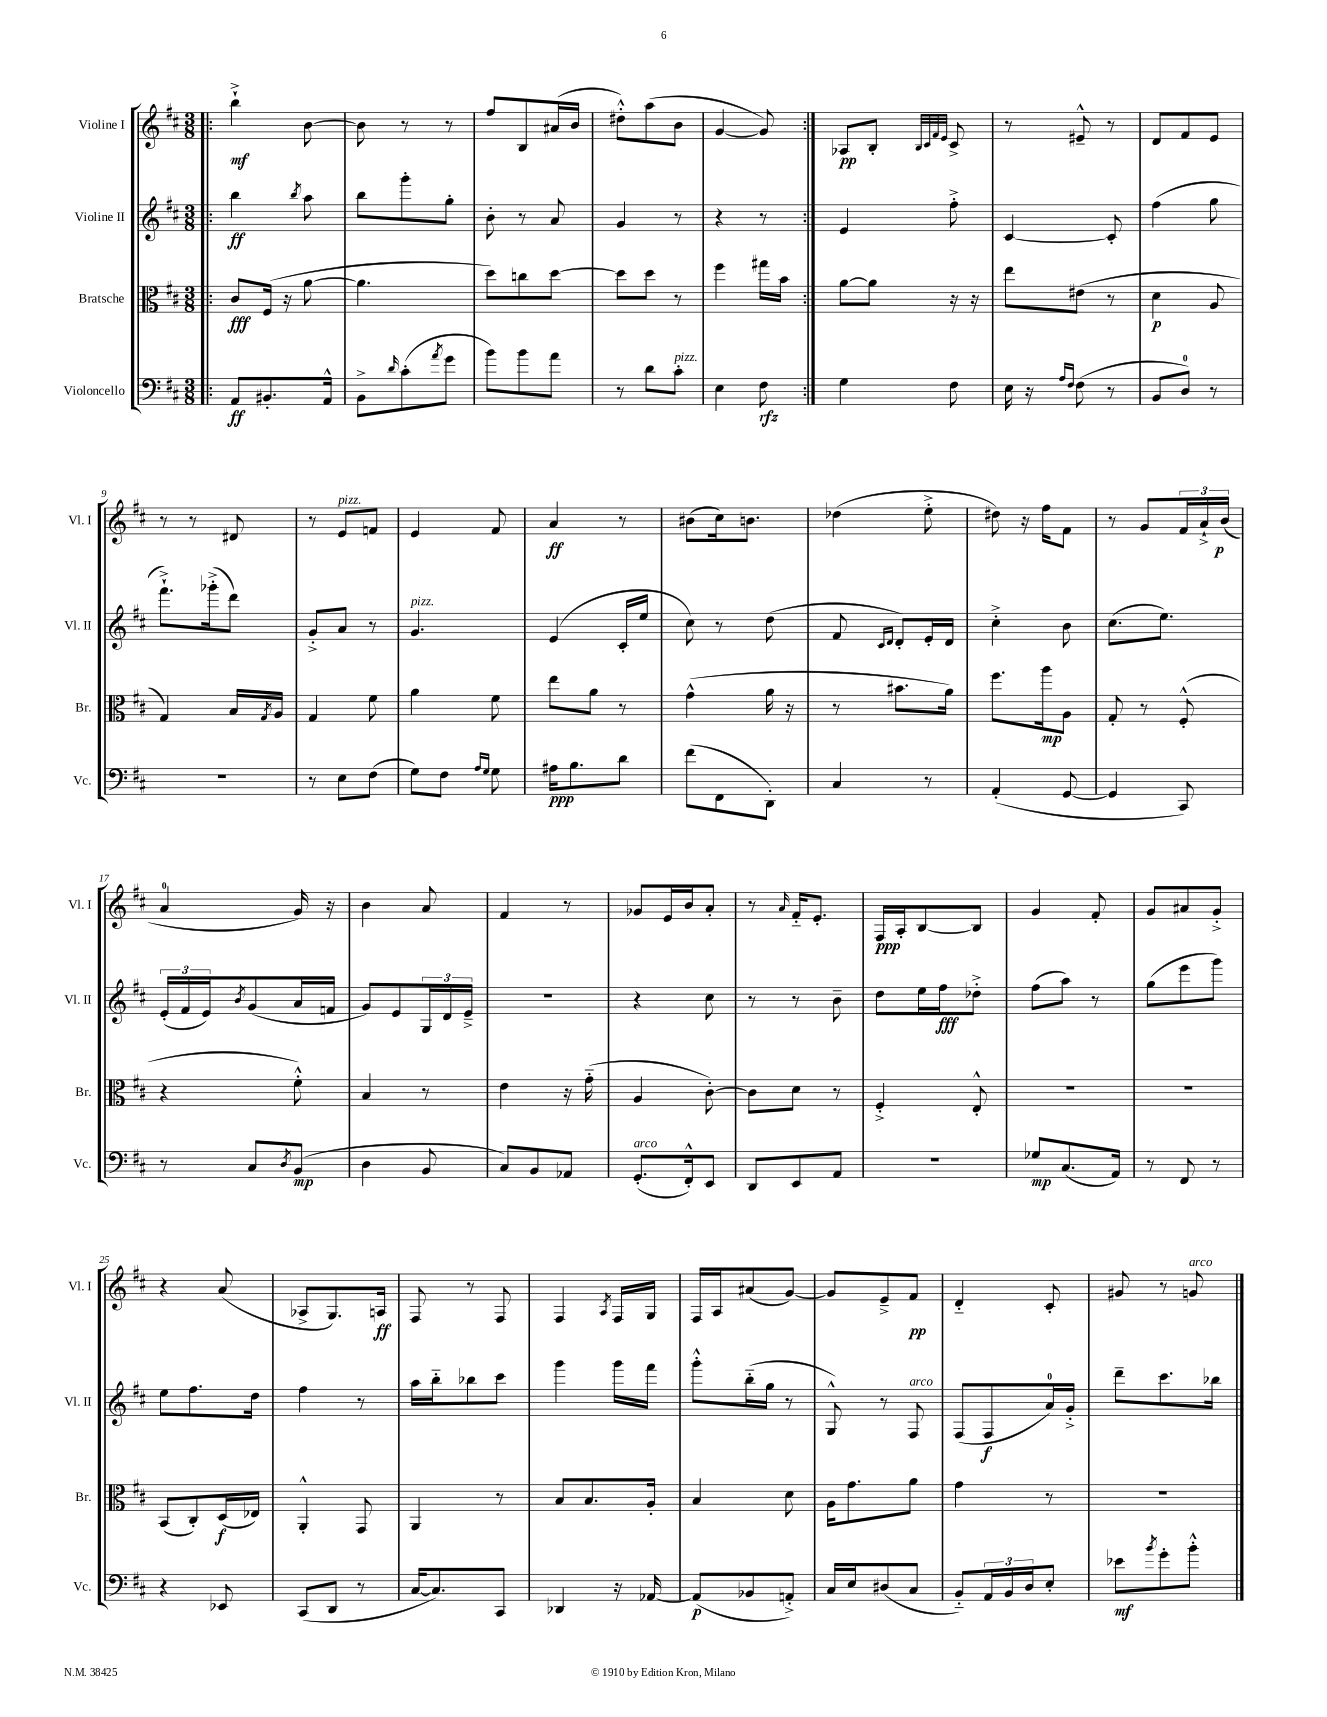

**kern	**dynam	**kern	**dynam	**kern	**dynam	**kern	**dynam
*part4	*part4	*part3	*part3	*part2	*part2	*part1	*part1
*staff4	*staff4	*staff3	*staff3	*staff2	*staff2	*staff1	*staff1
*I"Violoncello	*	*I"Bratsche	*	*I"Violine II	*	*I"Violine I	*
*I'Vc.	*	*I'Br.	*	*I'Vl. II	*	*I'Vl. I	*
*clefF4	*	*clefC3	*	*clefG2	*	*clefG2	*
*k[f#c#]	*	*k[f#c#]	*	*k[f#c#]	*	*k[f#c#]	*
*M3/8	*	*M3/8	*	*M3/8	*	*M3/8	*
=1!|:	=1!|:	=1!|:	=1!|:	=1!|:	=1!|:	=1!|:	=1!|:
8AA/L	ff	8c#/L	fff	4bb\	ff	4bb`^\	mf
8.BB#X'/	.	(16F#/Jk	.	.	.	.	.
.	.	16r	.	.	.	.	.
.	.	.	.	8qbb/	.	.	.
.	.	[8a\	.	8aa\	.	[8b\	.
16AA^^/Jk	.	.	.	.	.	.	.
=2	=2	=2	=2	=2	=2	=2	=2
8BB^\L	.	4.a\]	.	8bb\L	.	8b\]	.
16qqd/	.	.	.	.	.	.	.
(8c#'\	.	.	.	8ggg'\	.	8r	.
8qa/	.	.	.	.	.	.	.
8g\J	.	.	.	8gg'\J	.	8r	.
=3	=3	=3	=3	=3	=3	=3	=3
8b\L)	.	8dd\L)	.	8b'\	.	8ff#/L	.
8b\	.	8ccn\	.	8r	.	8B/	.
8a\J	.	[8dd\J	.	8a/	.	(16a#X/L	.
.	.	.	.	.	.	16b/JJ	.
=4	=4	=4	=4	=4	=4	=4	=4
8r	.	8dd\L]	.	4g/	.	8dd#X'^^\L)	.
8d\L	.	8dd\J	.	.	.	(8aa\	.
!LO:TX:a:i:t=pizz.	!	!	!	!	!	!	!
8c#'\J	.	8r	.	8r	.	8b\J	.
=5	=5	=5	=5	=5	=5	=5	=5
4E\	.	4ff#\	.	4r	.	[4g/	.
8F#\	rfz	16gg#X\LL	.	8r	.	8g/])	.
.	.	16b\JJ	.	.	.	.	.
=6:|!	=6:|!	=6:|!	=6:|!	=6:|!	=6:|!	=6:|!	=6:|!
4G\	.	[8a\L	.	4e/	.	8A-X/L	pp
.	.	8a\J]	.	.	.	8B'/J	.
.	.	.	.	.	.	32qqB/LLL	.
.	.	.	.	.	.	32qqc#/	.
.	.	.	.	.	.	32qqf#/	.
.	.	.	.	.	.	32qqe/JJJ	.
8F#\	.	16r	.	8ff#'^\	.	8c#^/	.
.	.	16r	.	.	.	.	.
=7	=7	=7	=7	=7	=7	=7	=7
16E\	.	8ee\L	.	[4c#/	.	8r	.
16r	.	.	.	.	.	.	.
16qqA/LL	.	.	.	.	.	.	.
16qqF#/JJ	.	.	.	.	.	.	.
(8F#\	.	(8e#X\J	.	.	.	8e#X~^^/	.
8r	.	8r	.	8c#'/]	.	8r	.
=8	=8	=8	=8	=8	=8	=8	=8
8BB/L	.	4d\	p	(4ff#\	.	8d/L	.
8D/J)	.	.	.	.	.	8f#/	.
8r	.	8A/	.	8gg\	.	8e/J	.
!!LO:LB:g=z
=9	=9	=9	=9	=9	=9	=9	=9
4.r	.	4G/)	.	8.fff#`^\L)	.	8r	.
.	.	.	.	.	.	8r	.
.	.	.	.	(16ggg-X'^\k	.	.	.
.	.	16B/LL	.	8ddd\J)	.	8d#X/	.
.	.	8qG/	.	.	.	.	.
.	.	16A/JJ	.	.	.	.	.
=10	=10	=10	=10	=10	=10	=10	=10
8r	.	4G/	.	8g'^/L	.	8r	.
!	!	!	!	!	!	!LO:TX:a:i:t=pizz.	!
8E\L	.	.	.	8a/J	.	8e/L	.
(8F#\J	.	8f#\	.	8r	.	8fn/J	.
=11	=11	=11	=11	=11	=11	=11	=11
!	!	!	!	!LO:TX:a:i:t=pizz.	!	!	!
8G\L)	.	4a\	.	4.g/	.	4e/	.
8F#\J	.	.	.	.	.	.	.
16qqA/LL	.	.	.	.	.	.	.
16qqG/JJ	.	.	.	.	.	.	.
8G\	.	8f#\	.	.	.	8f#/	.
=12	=12	=12	=12	=12	=12	=12	=12
16A#X\KL	ppp	8ee\L	.	(4e/	.	4a/	ff
8.B\	.	.	.	.	.	.	.
.	.	8a\J	.	.	.	.	.
8d\J	.	8r	.	16c#'/LL	.	8r	.
.	.	.	.	16ee/JJ	.	.	.
=13	=13	=13	=13	=13	=13	=13	=13
(8f#\L	.	(4g^^\	.	8cc#\)	.	(8b#X\L	.
8FF#\	.	.	.	8r	.	16cc#\k)	.
.	.	.	.	.	.	8.bn\J	.
8DD'\J)	.	16a\	.	(8dd\	.	.	.
.	.	16r	.	.	.	.	.
=14	=14	=14	=14	=14	=14	=14	=14
4C#/	.	8r	.	8f#/	.	(4dd-X\	.
.	.	.	.	16qqc#/LL	.	.	.
.	.	.	.	16qqd/JJ	.	.	.
.	.	8.b#X\L	.	8d'/L)	.	.	.
8r	.	.	.	16e'/L	.	8ee'^\	.
.	.	16a\Jk)	.	16d/JJ	.	.	.
=15	=15	=15	=15	=15	=15	=15	=15
(4AA'/	.	8.ff#\L	.	4cc#'^\	.	8dd#X\)	.
.	.	.	.	.	.	16r	.
.	.	16aa\k	mp	.	.	16ff#\KL	.
[8GG/	.	8A\J	.	8b\	.	8f#\J	.
=16	=16	=16	=16	=16	=16	=16	=16
4GG/]	.	8G'/	.	(8.cc#\L	.	8r	.
.	.	8r	.	.	.	8g/L	.
.	.	.	.	8.ee\J)	.	.	.
8CC#/)	.	(8F#'^^/	.	.	.	24f#/L	.
.	.	.	.	.	.	24a`^/	.
.	.	.	.	.	.	(24b/JJ	p
!!LO:LB:g=z
=17	=17	=17	=17	=17	=17	=17	=17
8r	.	4r	.	(24e'/LL	.	4a/	.
.	.	.	.	24f#/	.	.	.
.	.	.	.	24e/J)	.	.	.
.	.	.	.	8qb/	.	.	.
8C#/L	.	.	.	(8g/	.	.	.
8qD/	.	.	.	.	.	.	.
(8BB/J	mp	8f#'^^\)	.	16a/L	.	16g/)	.
.	.	.	.	16fn/JJ	.	16r	.
=18	=18	=18	=18	=18	=18	=18	=18
4D\	.	4B/	.	8g/L)	.	4b\	.
.	.	.	.	8e/	.	.	.
8BB/	.	8r	.	24G/L	.	8a/	.
.	.	.	.	24d/	.	.	.
.	.	.	.	24e~^/JJ	.	.	.
=19	=19	=19	=19	=19	=19	=19	=19
8C#/L)	.	4e\	.	4.r	.	4f#/	.
8BB/	.	.	.	.	.	.	.
8AA-X/J	.	16r	.	.	.	8r	.
.	.	(16g\	.	.	.	.	.
=20	=20	=20	=20	=20	=20	=20	=20
!LO:TX:a:i:t=arco	!	!	!	!	!	!	!
(8.GG'/L	.	4A/	.	4r	.	8g-X/L	.
.	.	.	.	.	.	16e/L	.
16FF#'^^/k)	.	.	.	.	.	16b/J	.
8EE/J	.	[8c#'\)	.	8cc#\	.	8a'/J	.
=21	=21	=21	=21	=21	=21	=21	=21
8DD/L	.	8c#\L]	.	8r	.	8r	.
.	.	.	.	.	.	16qqa/	.
8EE/	.	8d\J	.	8r	.	16f#/KL	.
.	.	.	.	.	.	8.e'/J	.
8AA/J	.	8r	.	8b~\	.	.	.
=22	=22	=22	=22	=22	=22	=22	=22
4.r	.	4F#'^/	.	8dd\L	.	16F#/LL	ppp
.	.	.	.	.	.	16A'/J	.
.	.	.	.	16ee\L	.	[8B/	.
.	.	.	.	16ff#\J	fff	.	.
.	.	8E'^^/	.	8dd-X'^\J	.	8B/J]	.
=23	=23	=23	=23	=23	=23	=23	=23
8G-X/L	mp	4.r	.	(8ff#\L	.	4g/	.
(8.C#/	.	.	.	8aa\J)	.	.	.
.	.	.	.	8r	.	8f#'/	.
16AA/Jk)	.	.	.	.	.	.	.
=24	=24	=24	=24	=24	=24	=24	=24
8r	.	4.r	.	(8gg\L	.	8g/L	.
8FF#/	.	.	.	8eee\	.	8a#X/	.
8r	.	.	.	8ggg\J)	.	8g'^/J	.
!!LO:LB:g=z
=25	=25	=25	=25	=25	=25	=25	=25
4r	.	(8BB/L	.	8ee\L	.	4r	.
.	.	8C#'/)	.	8.ff#\	.	.	.
8EE-X/	.	(16D/L	f	.	.	(8a/	.
.	.	16E-X/JJ)	.	16dd\Jk	.	.	.
=26	=26	=26	=26	=26	=26	=26	=26
(8CC#/L	.	4AA'^^/	.	4ff#\	.	8A-X^/L	.
8DD/J	.	.	.	.	.	8.G/)	.
8r	.	8GG/	.	8r	.	.	.
.	.	.	.	.	.	16An/Jk	ff
=27	=27	=27	=27	=27	=27	=27	=27
[16C#/KL	.	4AA/	.	16aa\LL	.	8F#/	.
8.C#/])	.	.	.	16bb\J	.	.	.
.	.	.	.	8bb-X\	.	8r	.
8CC#/J	.	8r	.	8ccc#\J	.	8F#/	.
=28	=28	=28	=28	=28	=28	=28	=28
4DD-X/	.	8B/L	.	4ggg\	.	4F#/	.
.	.	8.B/	.	.	.	.	.
.	.	.	.	.	.	8qA/	.
16r	.	.	.	16ggg\LL	.	16F#/LL	.
[16AA-X/	.	16A'/Jk	.	16fff#\JJ	.	16G/JJ	.
=29	=29	=29	=29	=29	=29	=29	=29
(8AA-/L]	p	4B/	.	8ggg'^^\L	.	16F#/LL	.
.	.	.	.	.	.	16A/J	.
8BB-X/	.	.	.	(16bb\L	.	(8a#X/	.
.	.	.	.	16gg\JJ	.	.	.
8AAn'^/J)	.	8d\	.	8r	.	[8g/J)	.
=30	=30	=30	=30	=30	=30	=30	=30
16C#/LL	.	16A\KL	.	8G^^/)	.	8g/L]	.
16E/J	.	8.g\	.	.	.	.	.
(8D#X/	.	.	.	8r	.	8e~^/	.
!	!	!	!	!LO:TX:a:i:t=arco	!	!	!
8C#/J	.	8a\J	.	8F#/	.	8f#/J	pp
=31	=31	=31	=31	=31	=31	=31	=31
8BB/L)	.	4g\	.	(8F#/L	.	4d/	.
24AA/L	.	.	.	8F#/	f	.	.
24BB/	.	.	.	.	.	.	.
24D/J	.	.	.	.	.	.	.
8E'/J	.	8r	.	16a/L)	.	8c#'/	.
.	.	.	.	16g'^/JJ	.	.	.
=32	=32	=32	=32	=32	=32	=32	=32
8e-X\L	mf	4.r	.	8ddd~\L	.	8g#X/	.
8qb/	.	.	.	.	.	.	.
8g'\	.	.	.	8.ccc#\	.	8r	.
!	!	!	!	!	!	!LO:TX:a:i:t=arco	!
8b'^^\J	.	.	.	.	.	8gn/	.
.	.	.	.	16bb-X\Jk	.	.	.
==	==	==	==	==	==	==	==
*-	*-	*-	*-	*-	*-	*-	*-
